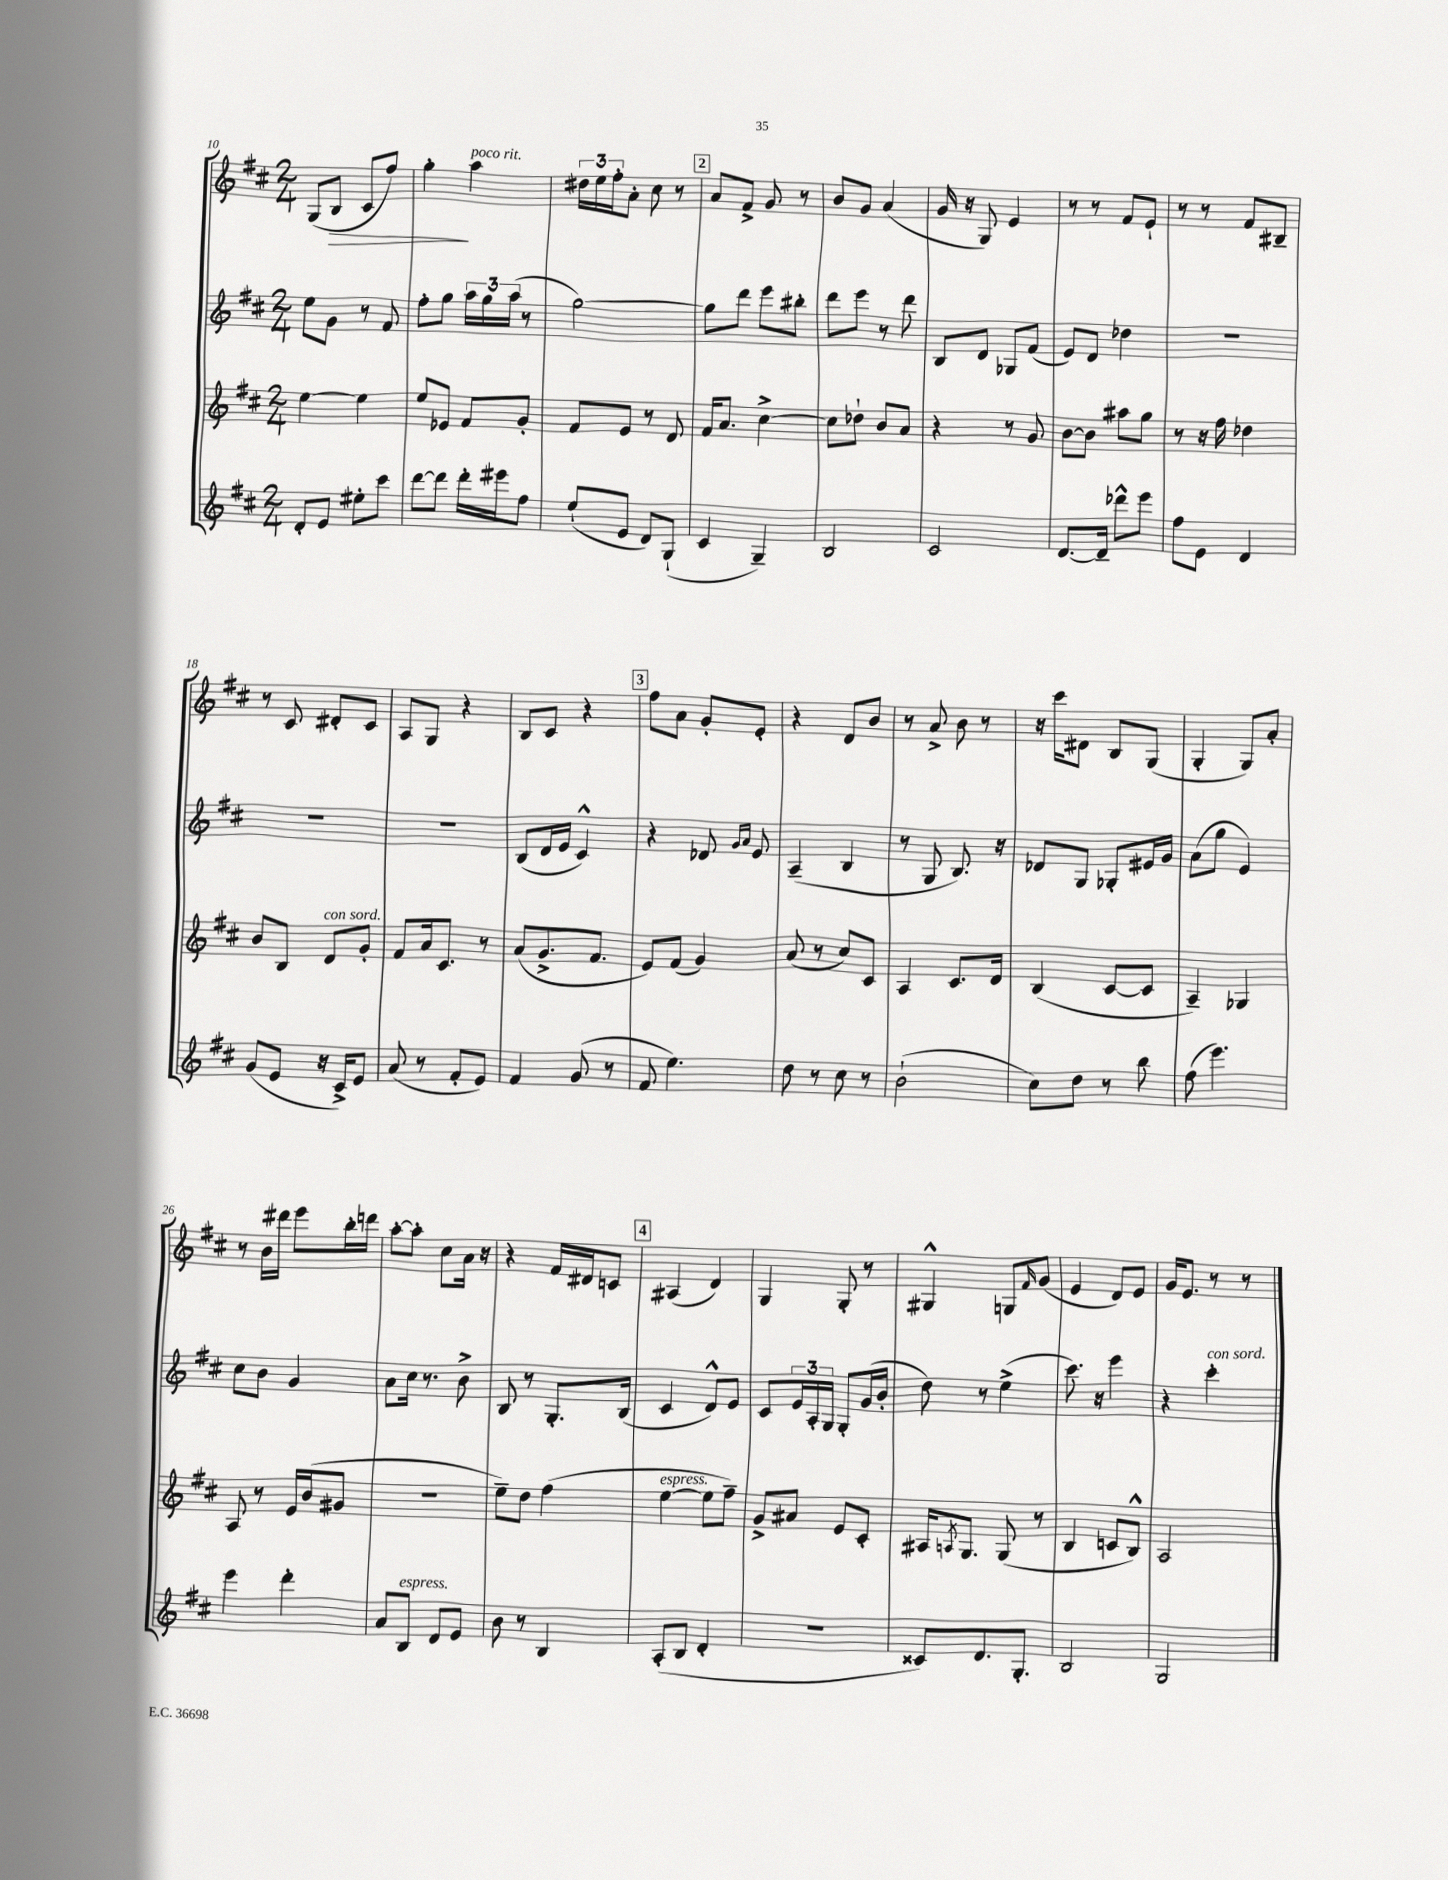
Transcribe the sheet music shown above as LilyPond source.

<<
\new StaffGroup <<
\new Staff = "s0" {
    \clef treble \key d \major \numericTimeSignature \time 2/4
    g8( b8\> cis'8 fis''8) |
    g''4-.\! a''4^\markup { \italic "poco rit." } |
    \tuplet 3/2 { dis''16 e''16 fis''16-. } a'8-. cis''8 r8 |
    \mark \markup { \box "2" } a'8 fis'8-> g'8 r8 |
    b'8 g'8 a'4( |
    g'16 r16 g8) e'4 |
    r8 r8 fis'8 e'8-! |
    r8 r8 fis'8 bis8-- |
    r8 cis'8 dis'8-. cis'8 |
    a8 g8 r4 |
    b8 cis'8 r4 |
    \mark \markup { \box "3" } fis''8 a'8 g'8-. e'8-. |
    r4 d'8 b'8 |
    r8 a'8-> b'8 r8 |
    r16 cis'''16 dis'8 b8 g8( |
    g4-. g8) a'8-. |
    r8 b'16 dis'''16 e'''8 b''16-. d'''16 |
    a''8~-. a''8-. cis''8 a'16 r16 |
    r4 fis'16 dis'16 c'8 |
    \mark \markup { \box "4" } ais4( d'4) |
    g4 g8-. r8 |
    gis4-^ g8 \grace { fis'16 } g'8( |
    e'4 d'8) e'8 |
    g'16 e'8. r8 r8 \bar "|." |
}
\new Staff = "s1" {
    \clef treble \key d \major \numericTimeSignature \time 2/4
    e''8 g'8 r8 fis'8 |
    fis''8-. g''8 \tuplet 3/2 { a''16 g''16 a''16( } r8 |
    g''2~) |
    \mark \markup { \box "2" } g''8 d'''8 e'''8 bis''8-. |
    d'''8 e'''8 r8 d'''8 |
    b8 d'8 ges8 fis'8( |
    e'8) d'8 des''4 |
    R2 |
    R2 |
    R2 |
    b8( d'16 e'16 cis'4-^) |
    \mark \markup { \box "3" } r4 des'8 \grace { g'16 a'16 } e'8 |
    a4--( b4 |
    r8 g8 b8.) r16 |
    des'8 g8 ges8-. eis'16 g'16 |
    a'8( g''8 e'4) |
    cis''8 b'8 g'4 |
    a'8 cis''16 r8. b'8-> |
    b8 r8 g8.-. b16( |
    \mark \markup { \box "4" } cis'4 d'8-^) e'8 |
    cis'8 \tuplet 3/2 { e'16 a16-. g16 } g8-. g'16( b'16-. |
    d''8) r8 e''4->( |
    cis'''8.) r16 e'''4 |
    r4 cis'''4-.^\markup { \italic "con sord." } \bar "|." |
}
\new Staff = "s2" {
    \clef treble \key d \major \numericTimeSignature \time 2/4
    e''4~ e''4 |
    e''8 ees'8 fis'8 g'8-. |
    fis'8 e'8 r8 d'8 |
    \mark \markup { \box "2" } fis'16 a'8. cis''4~-> |
    cis''8 des''8-! b'8 a'8 |
    r4 r8 g'8 |
    b'8~ b'8 ais''8 g''8 |
    r8 r16 fis''16 des''4 |
    b'8 b8 d'8^\markup { \italic "con sord." } g'8-. |
    fis'8 a'16 cis'8. r8 |
    a'8( g'8.-> fis'8. |
    \mark \markup { \box "3" } e'8) fis'8( g'4) |
    a'8( r8 cis''8) cis'8 |
    a4 cis'8. d'16 |
    b4( cis'8~ cis'8 |
    a4--) ges4 |
    a8 r8 e'16 b'16( gis'8 |
    r2 |
    e''8--) d''8 fis''4( |
    \mark \markup { \box "4" } e''4~^\markup { \italic "espress." } e''8 fis''8--) |
    g'8-> ais'8 e'8 cis'8-. |
    ais16 \acciaccatura { a8 } g8. g8( r8 |
    b4 c'8 b8-^) |
    a2 \bar "|." |
}
\new Staff = "s3" {
    \clef treble \key d \major \numericTimeSignature \time 2/4
    d'8-. e'8 eis''8-. cis'''8 |
    d'''8~ d'''8 d'''16-. eis'''16 fis''8 |
    e''8-!( e'8 d'8) g8-!( |
    \mark \markup { \box "2" } cis'4 g4--) |
    b2 |
    cis'2 |
    d'8.~ d'16-- des'''8-^ e'''8 |
    fis''8 e'8 d'4 |
    g'8( e'8 r16 cis'16->) e'8 |
    a'8( r8 fis'8-. e'8) |
    fis'4 g'8( r8 |
    \mark \markup { \box "3" } fis'8 e''4.) |
    d''8 r8 cis''8 r8 |
    b'2-!( |
    cis''8) d''8 r8 b''8 |
    fis''8( e'''4.) |
    e'''4 d'''4-. |
    a'8 b8^\markup { \italic "espress." } d'8 e'8 |
    b'8 r8 b4 |
    \mark \markup { \box "4" } a8-.( b8 d'4-. |
    r2 |
    cisis'8) d'8. g8.-. |
    b2 |
    g2 \bar "|." |
}
>>
>>
\layout { \context { \Score currentBarNumber = #10 } }
